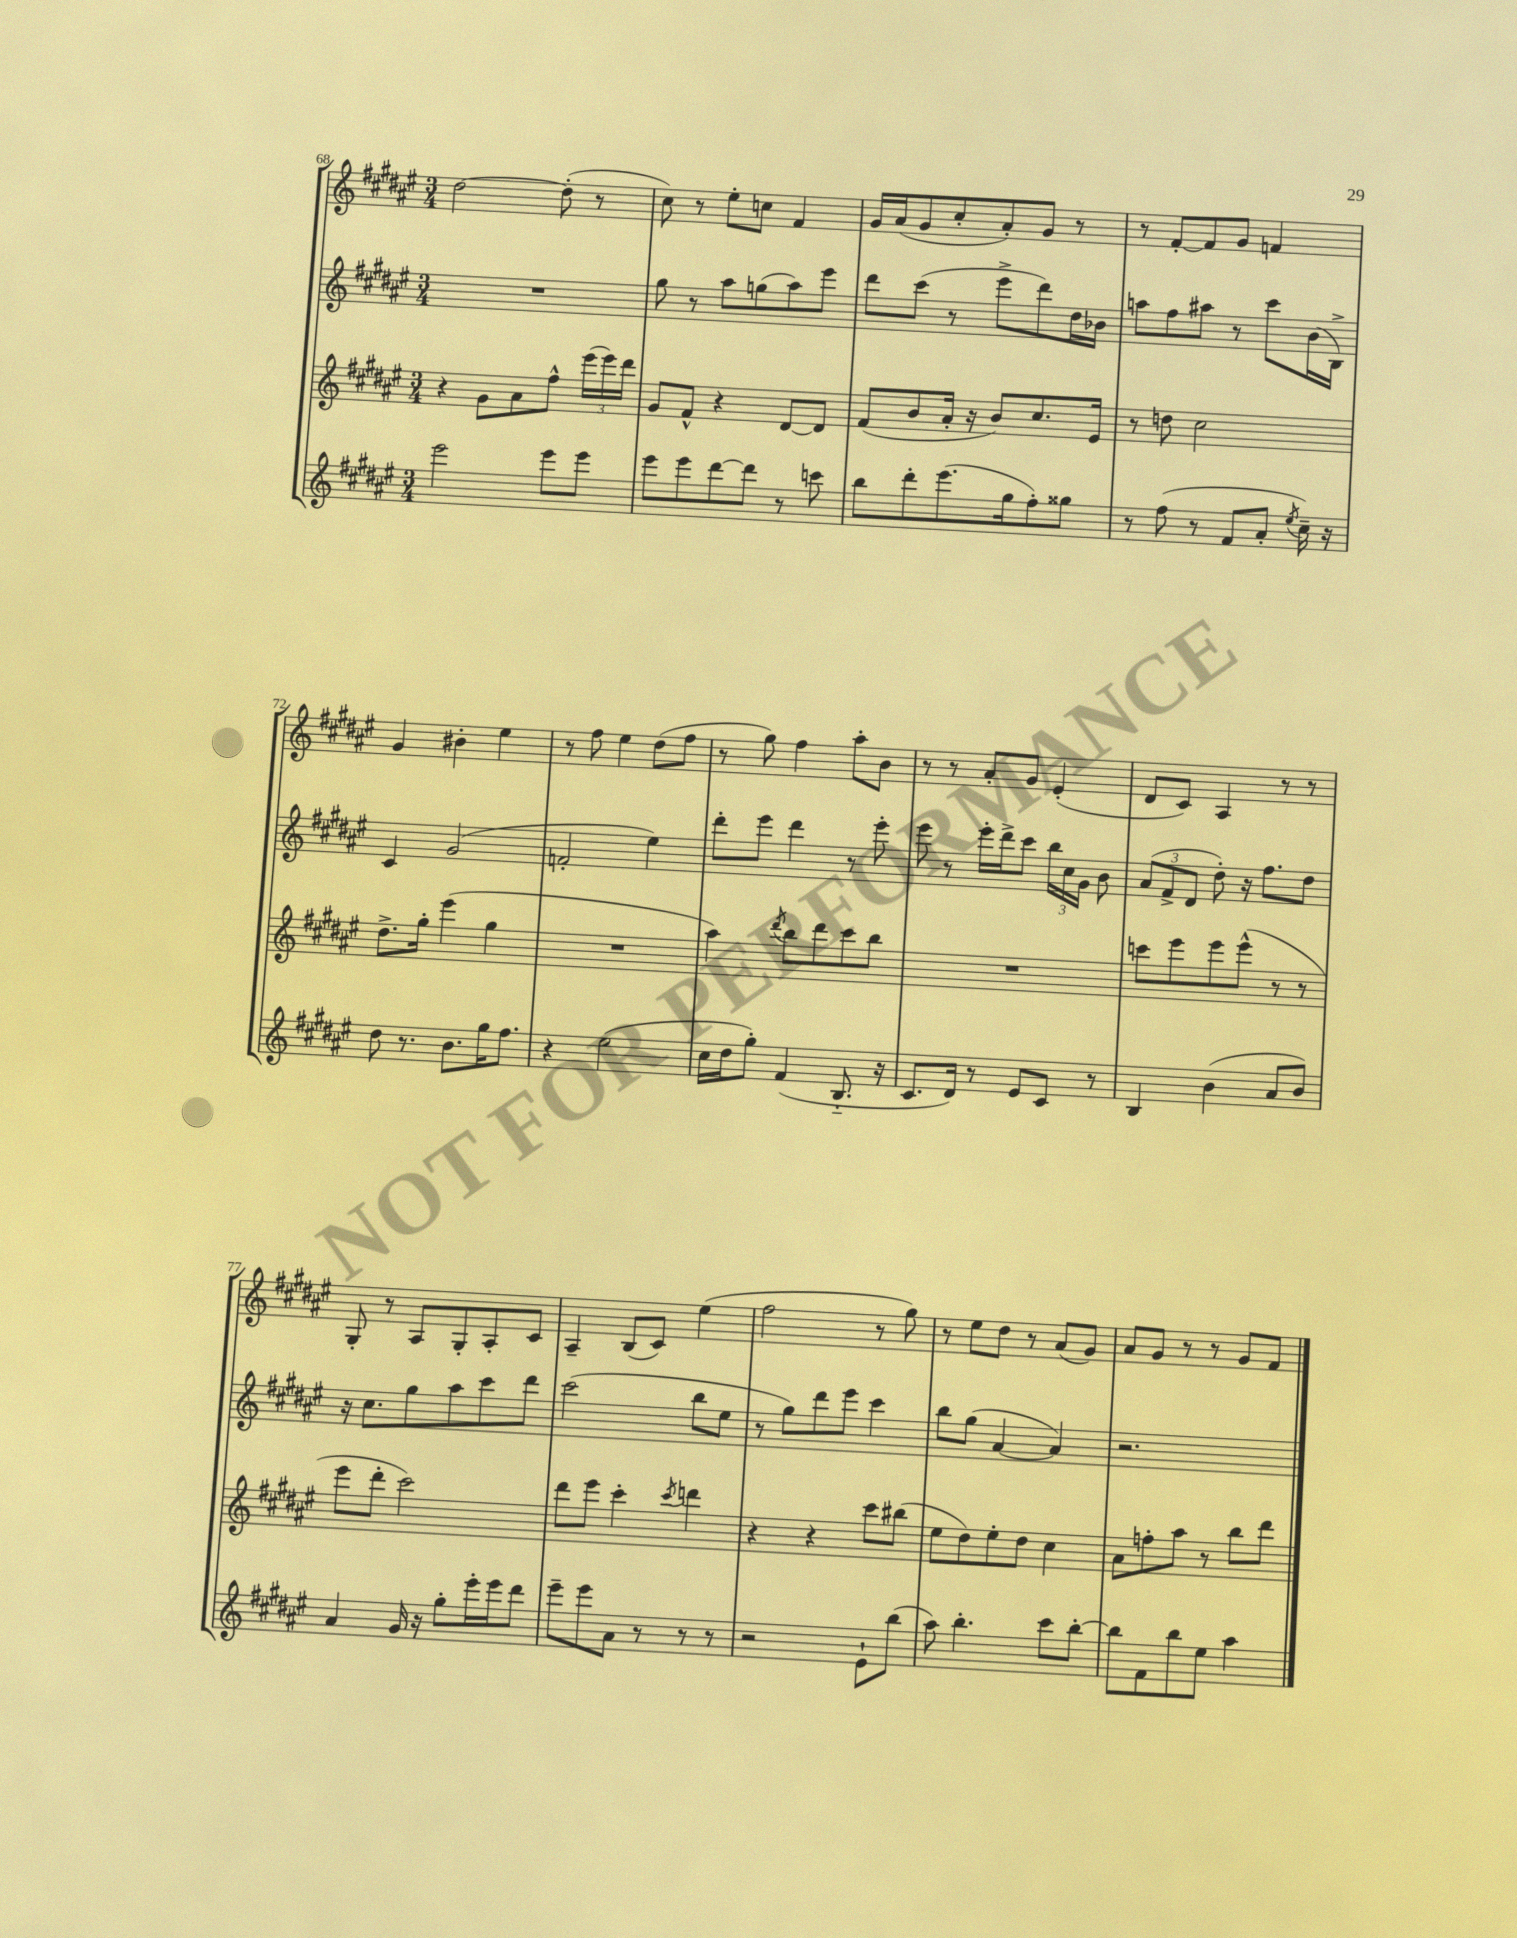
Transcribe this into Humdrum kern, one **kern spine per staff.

**kern	**kern	**kern	**kern
*part4	*part3	*part2	*part1
*staff4	*staff3	*staff2	*staff1
*clefG2	*clefG2	*clefG2	*clefG2
*k[f#c#g#d#a#e#]	*k[f#c#g#d#a#e#]	*k[f#c#g#d#a#e#]	*k[f#c#g#d#a#e#]
*M3/4	*M3/4	*M3/4	*M3/4
=68	=68	=68	=68
2eee#\	4r	2.r	[2dd#\
.	8g#\L	.	.
.	8a#\	.	.
8eee#\L	8ff#^^\J	.	(8dd#'\]
8eee#\J	(24eee#\LL	.	8r
.	24eee#\)	.	.
.	24ddd#\JJ	.	.
=69	=69	=69	=69
8eee#\L	8g#/L	8gg#\	8cc#\)
8eee#\	8f#^^/J	8r	8r
[8ddd#\	4r	8aa#\L	8ee#'\L
8ddd#\J]	.	(8ggn\	8ccn\J
8r	[8d#/L	8aa#\)	4f#/
8cccn\	8d#/J]	8eee#\J	.
=70	=70	=70	=70
8bb\L	(8f#/L	8ddd#\L	16g#/LL
.	.	.	(16a#/J
8ddd#'\	8b/	(8ccc#\J	8g#/
(8.eee#\	16a#'/Jk	8r	8cc#'/
.	16r	.	.
.	8b/L)	8eee#^\L	8a#'/)
16gg#\k	.	.	.
8ff#'\)	8.cc#/	8ddd#\)	8g#/J
8gg##X\J	.	16dd#\L	8r
.	16e#/Jk	16b-X\JJ	.
=71	=71	=71	=71
8r	8r	8aan\L	8r
(8ff#\	8ddn\	8ff#\	[8f#'/L
8r	2cc#\	8aa#X\J	8f#/]
8f#/L	.	8r	8g#/J
8a#'/J	.	8ccc#\L	4fn/
8qee#/	.	.	.
16cc#~\)	.	(16b\L	.
16r	.	16B^\JJ)	.
!!LO:LB:g=z
=72	=72	=72	=72
8dd#\	8.dd#^\L	4c#/	4g#/
8.r	.	.	.
.	16gg#'\Jk	.	.
.	(4eee#\	(2g#/	4b#X'\
8.b\L	.	.	.
16gg#\K	4gg#\	.	4ee#\
8.ff#\J	.	.	.
=73	=73	=73	=73
4r	2.r	2fn'/	8r
.	.	.	8ff#\
(2ee#\	.	.	4ee#\
.	.	4ee#\)	(8dd#\L
.	.	.	8ff#\J
=74	=74	=74	=74
16cc#\LL	4aa#\)	8ddd#'\L	8r
16dd#\J	.	.	.
8gg#'\J)	.	8eee#\J	8gg#\)
.	8qddd#/	.	.
(4f#/	8bb\L	4ddd#\	4ff#\
.	8ddd#\	.	.
8.B/	8ccc#\	8r	8aa#'\L
.	8bb\J	8eee#'\	8b\J
16r	.	.	.
=75	=75	=75	=75
8.c#/L	2.r	8eee#\	8r
.	.	8r	8r
16d#/Jk)	.	.	.
8r	.	16eee#'\LL	8a#'/L
.	.	16ddd#^\J	.
8e#/L	.	8ccc#\J	8g#/J
8c#/J	.	24bb\LL	(4e#'/
.	.	24cc#\	.
.	.	24g#\JJ	.
8r	.	8b\	.
=76	=76	=76	=76
4B/	8cccn\L	(12a#/L	8d#/L
.	.	12f#^/	.
.	8eee#\	.	8c#/J)
.	.	12d#/J	.
(4b\	8eee#\	8dd#'\)	4A#/
.	(8eee#^^\J	16r	.
.	.	8.ff#\L	.
8a#/L	8r	.	8r
8b/J)	8r	8dd#\J	8r
!!LO:LB:g=z
=77	=77	=77	=77
4a#/	8eee#\L	16r	8G#'/
.	.	8.cc#\L	.
.	8ddd#'\J	.	8r
16g#/	2ccc#\)	8gg#\	8A#/L
16r	.	.	.
8gg#'\L	.	8aa#\	8G#'/
16eee#'\L	.	8ccc#\	8A#'/
16eee#\J	.	.	.
8ddd#\J	.	8ddd#\J	8c#/J
=78	=78	=78	=78
8eee#~\L	8ddd#\L	(2ccc#\	4A#~/
8eee#\	8eee#\J	.	.
8a#\J	4ccc#'\	.	(8B/L
8r	.	.	8c#/J)
.	8qccc#/	.	.
8r	4dddn\	8bb\L	(4ee#\
8r	.	8ee#\J	.
=79	=79	=79	=79
2r	4r	8r	2ff#\
.	.	8gg#\L)	.
.	4r	8ddd#\	.
.	.	8eee#\J	.
8e#`\L	8ccc#\L	4ccc#\	8r
(8bb\J	(8bb#X\J	.	8gg#\)
=80	=80	=80	=80
8aa#\)	8ee#\L	8bb\L	8r
4.bb'\	8dd#\)	(8gg#\J	8ee#\L
.	8ee#'\	[4a#/	8dd#\J
.	8dd#\J	.	8r
8ccc#\L	4cc#\	4a#/])	(8a#/L
[8bb'\J	.	.	8g#/J)
=81	=81	=81	=81
8bb\L]	8a#\L	2.r	8a#/L
8f#\	8ffn'\	.	8g#/J
8bb\	8aa#\J	.	8r
8ee#\J	8r	.	8r
4aa#\	8bb\L	.	8g#/L
.	8ddd#\J	.	8f#/J
==	==	==	==
*-	*-	*-	*-
